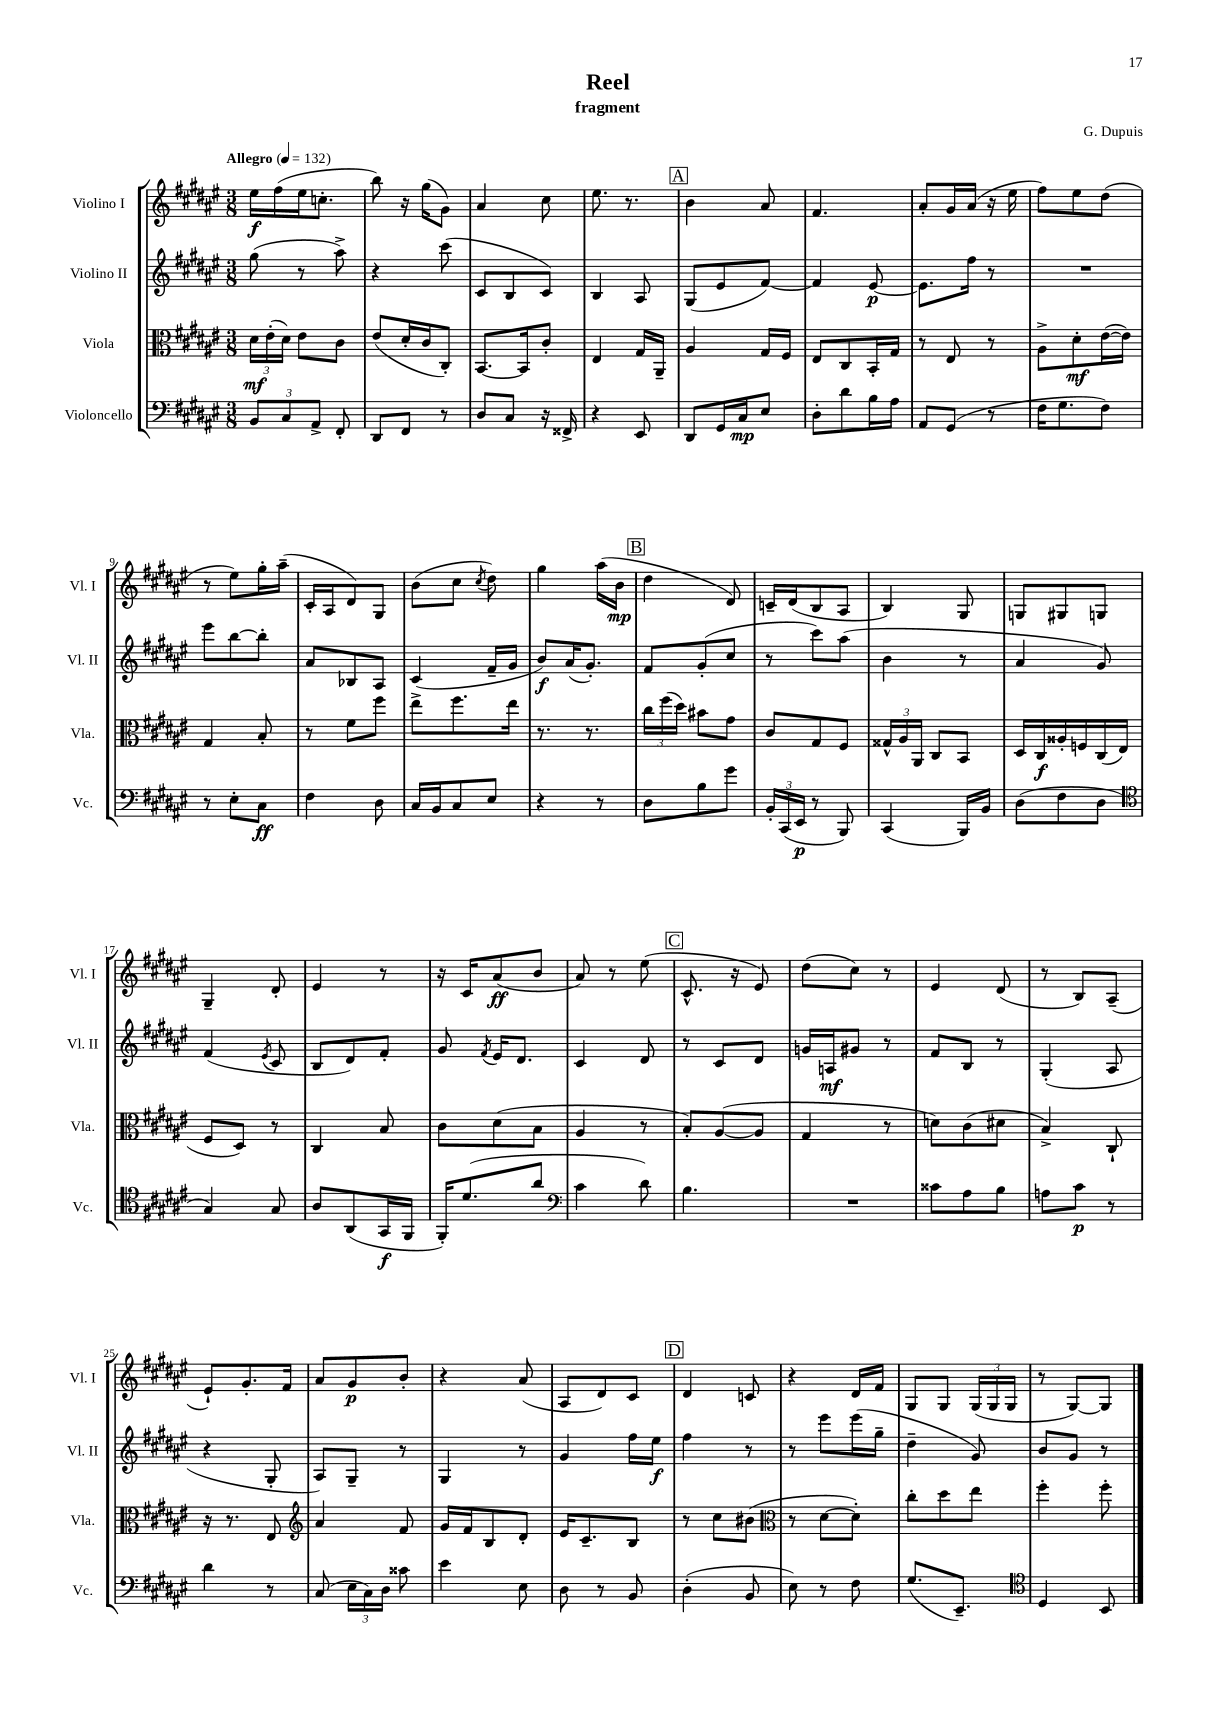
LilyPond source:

\header { title = "Reel" composer = "G. Dupuis" subtitle = "fragment" }
<<
\new StaffGroup <<
\new Staff = "s0" \with { instrumentName = "Violino I" shortInstrumentName = "Vl. I" } {
    \clef treble \key fis \major \numericTimeSignature \time 3/8 \tempo "Allegro" 4 = 132
    \autoBeamOff eis''16[\f fis''16( eis''16 c''8.]-. |
    b''8) r16 gis''16[( gis'8]) |
    ais'4 cis''8 |
    eis''8. r8. |
    \mark \markup { \box "A" } b'4 ais'8 |
    fis'4. |
    ais'8[-. gis'16 ais'16]( r16 eis''16 |
    fis''8[) eis''8 dis''8]( |
    r8 eis''8[) gis''16-. ais''16]--( |
    cis'16[-. ais16 dis'8) gis8] |
    b'8[( cis''8] \acciaccatura { cis''8 } dis''8) |
    gis''4 ais''16[( b'16]\mp |
    \mark \markup { \box "B" } dis''4 dis'8) |
    c'16[-- dis'16( b8 ais8] |
    b4) gis8 |
    g8[ gis8 g8] |
    gis4-- dis'8-. |
    eis'4 r8 |
    r16 cis'16[ ais'8\ff( b'8] |
    ais'8) r8 eis''8( |
    \mark \markup { \box "C" } cis'8.-^ r16 eis'8) |
    dis''8[( cis''8]) r8 |
    eis'4 dis'8( |
    r8 b8[) ais8]--( |
    eis'8[-!) gis'8.-. fis'16] |
    ais'8[ gis'8\p b'8]-. |
    r4 ais'8( |
    ais8[ dis'8) cis'8] |
    \mark \markup { \box "D" } dis'4 c'8 |
    r4 dis'16[ fis'16] |
    gis8[ gis8] \tuplet 3/2 { gis16[( gis16 gis16] } |
    r8 gis8[~) gis8] \bar "|." |
}
\new Staff = "s1" \with { instrumentName = "Violino II" shortInstrumentName = "Vl. II" } {
    \clef treble \key fis \major \numericTimeSignature \time 3/8
    \autoBeamOff gis''8( r8 ais''8->) |
    r4 cis'''8( |
    cis'8[ b8 cis'8]) |
    b4 ais8 |
    \mark \markup { \box "A" } gis8[( eis'8 fis'8]~) |
    fis'4 eis'8~\p |
    eis'8.[ fis''16] r8 |
    R4. |
    eis'''8[ b''8~ b''8]-. |
    ais'8[ bes8 ais8] |
    cis'4( fis'16[-- gis'16] |
    b'8[\f) ais'16( gis'8.]-.) |
    \mark \markup { \box "B" } fis'8[ gis'8-.( cis''8] |
    r8 cis'''8[) ais''8]( |
    b'4 r8 |
    ais'4 gis'8) |
    fis'4( \acciaccatura { eis'8 } cis'8 |
    b8[ dis'8) fis'8]-. |
    gis'8 \acciaccatura { fis'8 } eis'16[ dis'8.] |
    cis'4 dis'8 |
    \mark \markup { \box "C" } r8 cis'8[ dis'8] |
    g'16[ a16\mf gis'8] r8 |
    fis'8[ b8] r8 |
    gis4-.( ais8 |
    r4 gis8-. |
    ais8[) gis8]-- r8 |
    gis4 r8 |
    gis'4 fis''16[ eis''16]\f |
    \mark \markup { \box "D" } fis''4 r8 |
    r8 eis'''8[ eis'''16( gis''16]-- |
    dis''4-- gis'8) |
    b'8[ gis'8] r8 \bar "|." |
}
\new Staff = "s2" \with { instrumentName = "Viola" shortInstrumentName = "Vla." } {
    \clef alto \key fis \major \numericTimeSignature \time 3/8
    \autoBeamOff \tuplet 3/2 { dis'16[\mf eis'16-.( dis'16]) } eis'8[ cis'8] |
    eis'8[( dis'16-. cis'16 cis8]-.) |
    b,8.[~ b,16 cis'8]-. |
    eis4 gis16[ ais,16]-- |
    \mark \markup { \box "A" } ais4 gis16[ fis16] |
    eis8[ cis8 b,16-. gis16] |
    r8 eis8 r8 |
    ais8[-> dis'8-.\mf eis'16~( eis'16]) |
    gis4 b8-. |
    r8 fis'8[ fis''8] |
    eis''8[-> fis''8. eis''16] |
    r8. r8. |
    \mark \markup { \box "B" } \tuplet 3/2 { cis''16[ fis''16( dis''16]) } bis'8[ gis'8] |
    cis'8[ gis8 fis8] |
    \tuplet 3/2 { gisis16[-^ ais16 ais,16] } cis8[ b,8] |
    dis16[ cis16\f aisis16-. f16 cis16( eis16] |
    fis8[ dis8]) r8 |
    cis4 b8 |
    cis'8[ dis'8( b8] |
    ais4 r8 |
    \mark \markup { \box "C" } b8[-.) ais8~( ais8] |
    gis4 r8 |
    d'8[) cis'8( dis'8] |
    b4->) cis8-! |
    r16 r8. eis8 |
    \clef treble ais'4 fis'8 |
    gis'16[ fis'16 b8 dis'8]-. |
    eis'16[ cis'8.-- b8] |
    \mark \markup { \box "D" } r8 cis''8[ bis'8]( |
    \clef alto r8 dis'8[~ dis'8]-.) |
    cis''8[-. dis''8 eis''8] |
    fis''4-. fis''8-. \bar "|." |
}
\new Staff = "s3" \with { instrumentName = "Violoncello" shortInstrumentName = "Vc." } {
    \clef bass \key fis \major \numericTimeSignature \time 3/8
    \autoBeamOff \tuplet 3/2 { b,8[ cis8 ais,8]-> } fis,8-. |
    dis,8[ fis,8] r8 |
    dis8[ cis8] r16 fisis,16-> |
    r4 eis,8 |
    \mark \markup { \box "A" } dis,8[ gis,16 cis16\mp eis8] |
    dis8[-. dis'8 b16 ais16] |
    ais,8[ gis,8]( r8 |
    fis16[ gis8. fis8]) |
    r8 eis8[-. cis8]\ff |
    fis4 dis8 |
    cis16[ b,16 cis8 eis8] |
    r4 r8 |
    \mark \markup { \box "B" } dis8[ b8 gis'8] |
    \tuplet 3/2 { b,16[-. cis,16( eis,16]\p } r8 b,,8) |
    cis,4( b,,16[) b,16] |
    dis8[( fis8 dis8] |
    \clef tenor gis4) gis8 |
    ais8[ ais,8( gis,16\f fis,16] |
    fis,16[-.) dis'8.( ais'8] |
    \clef bass cis'4 dis'8) |
    \mark \markup { \box "C" } b4. |
    R4. |
    cisis'8[ ais8 b8] |
    a8[ cis'8]\p r8 |
    dis'4 r8 |
    cis8( \tuplet 3/2 { eis16[ cis16) dis16] } cisis'8 |
    eis'4 eis8 |
    dis8 r8 b,8 |
    \mark \markup { \box "D" } dis4-.( b,8 |
    eis8) r8 fis8 |
    gis8.[( eis,8.]--) |
    \clef tenor dis4 b,8 \bar "|." |
}
>>
>>
